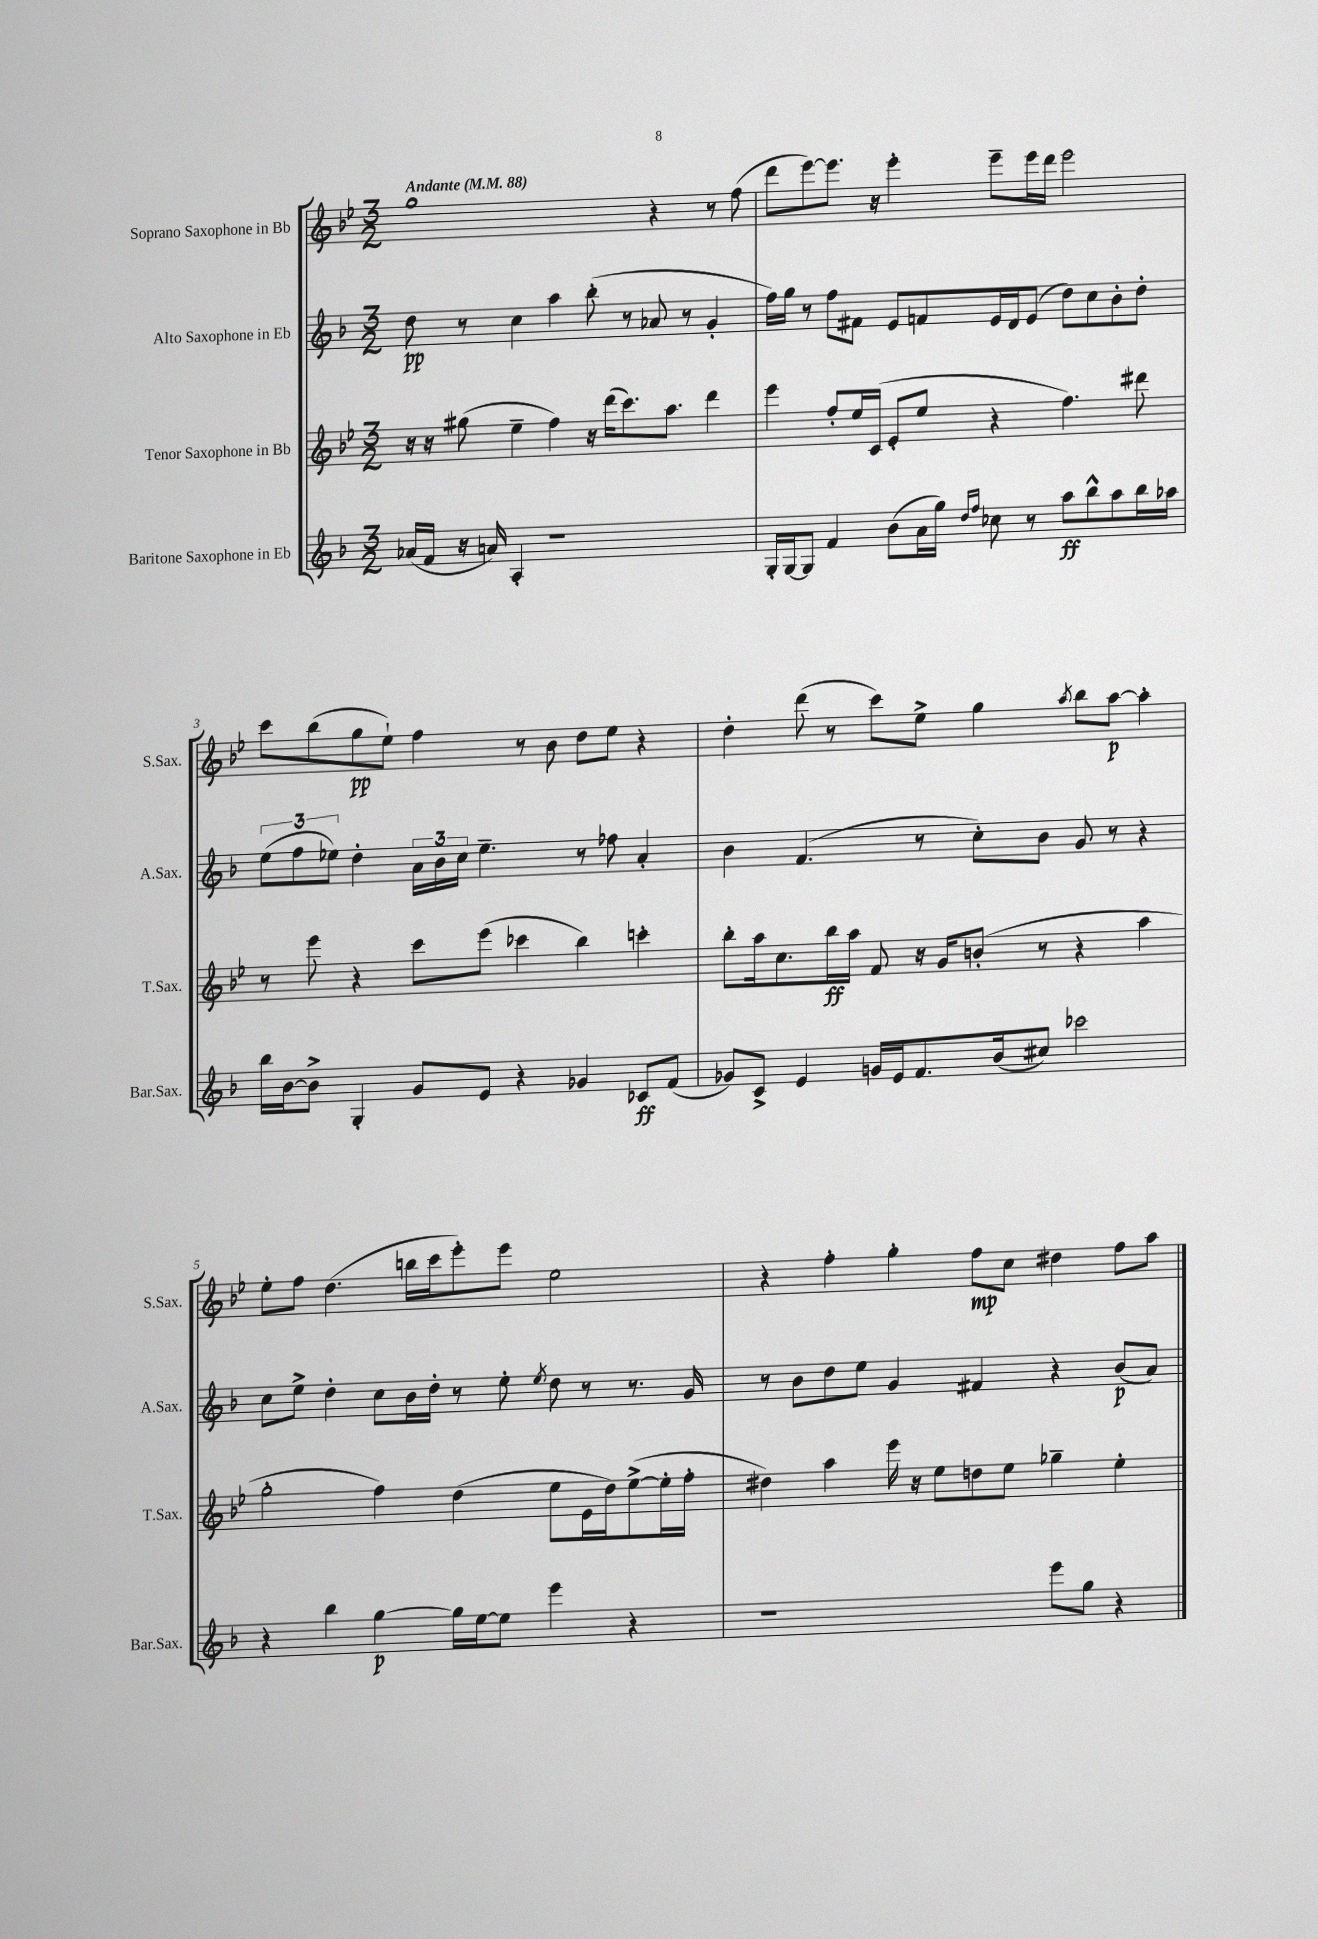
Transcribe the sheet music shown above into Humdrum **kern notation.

**kern	**kern	**kern	**kern
*staff4	*staff3	*staff2	*staff1
*clefG2	*clefG2	*clefG2	*clefG2
*k[b-]	*k[b-e-]	*k[b-]	*k[b-e-]
*M3/2	*M3/2	*M3/2	*M3/2
*MM88	*MM88	*MM88	*MM88
(16a-	16r	8dd	1gg
16f	16r	.	.
16r	(8gg#	8r	.
16a)	.	.	.
4A'	4ee-~	4cc	.
1r	4ff)	4aa	.
.	16r	(8bb-'	.
.	(16ddd	.	.
.	8.ccc)	8r	.
.	.	8a-	4r
.	8.aa	.	.
.	.	8r	.
.	4ddd	4g'	8r
.	.	.	(8ff
=	=	=	=
16G'	4eee-	16ff)	8ddd
[16G	.	16gg	.
8G]	.	8r	[8eee-)
4f	8ff'	8ff	8.eee-]
.	16ee-	8f#	.
.	(16c	.	16r
(8b-	8e-'	8e	4eee-'
16a	8ee-	8f	.
16gg)	.	.	.
16qqdd	.	.	.
16qqff	.	.	.
8cc-	4r	16e	8eee-~
.	.	16d	.
8r	.	(8e	16eee-
.	.	.	16ddd
8aa	4.ff)	8dd)	2eee-
8bb-^^	.	8cc	.
8aa	.	8b-'	.
16bb-	8ddd#	8dd'	.
16aa-	.	.	.
=	=	=	=
16bb-	8r	(12ee	8ccc
[16b-	.	.	.
.	.	12ff	.
8b-^]	8eee-	.	(8bb-
.	.	12ee-)	.
4G'	4r	4dd'	8gg
.	.	.	8ee-`)
8g	8ccc	24a	4ff
.	.	24b-	.
.	.	24cc	.
8e	(8eee-	4.ee-~	.
4r	4ccc-	.	8r
.	.	.	8b-
4g-	4bb-)	8r	8dd
.	.	8ff-	8ee-
8c-	4ccc'	4a'	4r
(8f	.	.	.
=	=	=	=
8g-)	8bb-'	4b-	4dd'
8c^	16aa	.	.
.	8.cc	.	.
4e	.	(4.f	(8ddd
.	16bb-	.	8r
.	16aa	.	.
16g	8f	.	8ccc)
16e	.	.	.
8.f	16r	8r	8ee-^
.	16g	.	.
.	(8b'	8cc')	4gg
(16b-	.	.	.
8cc#)	8r	8b-	.
.	.	.	8qaa
2ccc-	4r	8g	8bb-
.	.	8r	[8aa
.	4aa	4r	4aa']
=	=	=	=
4r	2gg'	8cc	8ee-'
.	.	8ee^	8ff
4bb-	.	4dd'	(4.dd
[4gg	4ff)	8cc	.
.	.	16b-	16bb
.	.	16dd'	16ccc
16gg]	(4dd	8r	8eee-')
[16ee	.	.	.
8ee]	.	8ee'	8eee-
.	.	8qee	.
4eee	8ee-	8dd	2ee-
.	16e-	8r	.
.	16dd)	.	.
4r	([8ee-^	8.r	.
.	16ee-']	.	.
.	16ff'	16g	.
=	=	=	=
1r	4dd#)	8r	4r
.	.	8b-	.
.	4aa	8dd	4ff'
.	.	8ee	.
.	16eee-	4g	4gg'
.	16r	.	.
.	8ee-	.	.
.	8dd	4f#	8ff
.	8ee-	.	8cc
8eee	4gg-~	4r	4dd#
8gg	.	.	.
4r	4ee-'	(8b-	8ff
.	.	8a)	8aa
==	==	==	==
*-	*-	*-	*-
